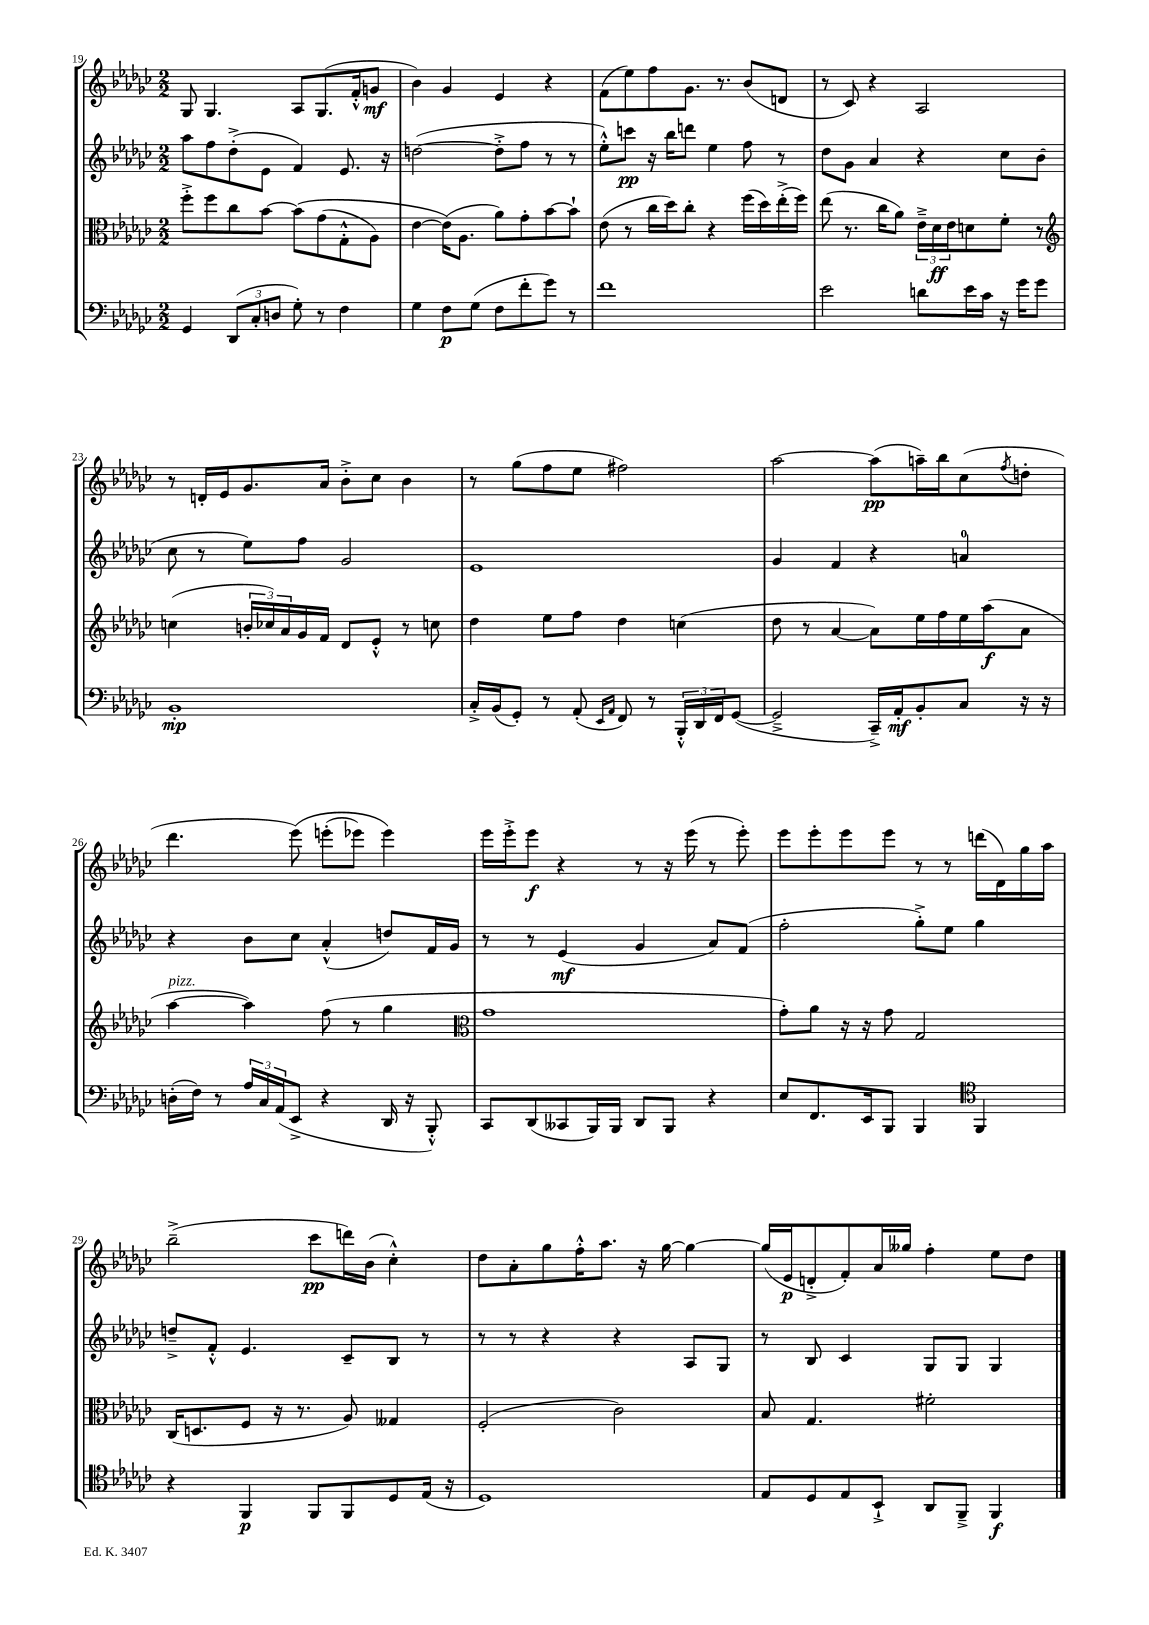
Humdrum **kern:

**kern	**kern	**kern	**kern
*staff4	*staff3	*staff2	*staff1
*clefF4	*clefC3	*clefG2	*clefG2
*k[b-e-a-d-g-c-]	*k[b-e-a-d-g-c-]	*k[b-e-a-d-g-c-]	*k[b-e-a-d-g-c-]
*M2/2	*M2/2	*M2/2	*M2/2
4GG-	8ff'^	8aa-	8G-
.	8ff	8ff	4.G-
(12DD-	8cc-	(8dd-'^	.
12C-'	.	.	.
.	[8b-	8e-	.
12D	.	.	.
8G-')	&(8b-]	4f)	8A-
8r	(8g-	.	(8.G-
4F	8G-'^^	8.e-	.
.	.	.	16f'^^
.	8A-)	.	8g
.	.	16r	.
=	=	=	=
4G-	[4e-	([2dd	4b-)
8F	(16e-]&)	.	4g-
.	8.A-	.	.
(8G-	.	.	.
8F	8a-)	8dd'^]	4e-
8f'	8g-'	8ff	.
8g-)	[8b-	8r	4r
8r	8b-`]	8r	.
=	=	=	=
1f	(8e-	8ee-'^^)	(8f
.	8r	8ccc	8ee-)
.	16cc-	16r	8ff
.	16dd-)	16bb-	.
.	8cc-'	8ddd	8.g-
.	4r	4ee-	.
.	.	.	8.r
.	(16ff	8ff	(8b-
.	16dd-)	.	.
.	(16ee-'^	8r	8d
.	16ff)	.	.
=	=	=	=
2e-	(8ee-	8dd-	8r
.	8.r	8g-	8c-)
.	.	4a-	4r
.	16cc-	.	.
.	8a-)	.	.
8d	24e-~^	4r	2A-
.	24d-	.	.
.	24e-	.	.
16e-	8d	.	.
16c-	.	.	.
16r	8f'	8cc-	.
16g-	.	.	.
8g-	8r	(8b-	.
=	=	=	=
*	*clefG2	*	*
1BB-'	(4cc	8cc-	8r
.	.	8r	16d'
.	.	.	16e-
.	24b'	8ee-)	8.g-
.	24cc-)	.	.
.	24a-	.	.
.	16g-	8ff	.
.	16f	.	16a-
.	8d-	2g-	8b-'^
.	8e-'^^	.	8cc-
.	8r	.	4b-
.	8cc	.	.
=	=	=	=
16C-'^	4dd-	1e-	8r
(16BB-	.	.	.
8GG-')	.	.	(8gg-
8r	8ee-	.	8ff
(8AA-'	8ff	.	8ee-
16qqEE-	.	.	.
16qqAA-	.	.	.
8FF)	4dd-	.	2ff#)
8r	.	.	.
24BBB-'^^	(4cc	.	.
24DD-	.	.	.
24FF	.	.	.
([8GG-	.	.	.
=	=	=	=
2GG-~^]	8dd-	4g-	[2aa-
.	8r	.	.
.	[4a-	4f	.
16CC-~^)	8a-])	4r	(8aa-]
16AA-'	.	.	.
8BB-'	16ee-	.	16aa~)
.	16ff	.	16bb-
8C-	16ee-	4a	(8cc-
.	(16aa-	.	.
.	.	.	8qff
16r	8a-	.	8dd'
16r	.	.	.
=	=	=	=
(16D'	[4aa-	4r	4.ddd-
16F)	.	.	.
8r	.	.	.
24A-	4aa-])	8b-	.
24C-	.	.	.
(24AA-	.	.	.
8EE-^	.	8cc-	&(8eee-)
4r	(8ff	(4a-'^^	(8eee'
.	8r	.	8eee-)
16DD-	4gg-	8dd)	4eee-&)
16r	.	.	.
8BBB-'^^)	.	16f	.
.	.	16g-	.
=	=	=	=
*	*clefC3	*	*
8CC-	1g-	8r	16eee-
.	.	.	16eee-'^
(8DD-	.	8r	8eee-
8CC--	.	(4e-	4r
16BBB-)	.	.	.
16BBB-	.	.	.
8DD-	.	4g-	8r
8BBB-	.	.	16r
.	.	.	(16eee-
4r	.	8a-)	8r
.	.	(8f	8eee-')
=	=	=	=
8E-	8g-')	2ff'	8eee-
8.FF	8a-	.	8eee-'
.	16r	.	8eee-
16EE-	16r	.	.
8BBB-	8g-	.	8eee-
4BBB-	2G-	8gg-'^)	8r
.	.	8ee-	8r
*clefC4	*	*	*
4FF	.	4gg-	(16ddd
.	.	.	16d-)
.	.	.	16gg-
.	.	.	16aa-
=	=	=	=
4r	(16C-	8dd~^	(2bb-~^
.	8.D	.	.
.	.	8f'^^	.
4FF	8F	4.e-	.
.	16r	.	.
.	8.r	.	.
8FF	.	.	8ccc-
8FF	8A-)	8c-~	16ddd)
.	.	.	(16b-
8D-	4G--	8B-	4cc-'^^)
(16E-	.	8r	.
16r	.	.	.
=	=	=	=
1D-)	(2F'	8r	8dd-
.	.	8r	8a-'
.	.	4r	8gg-
.	.	.	16ff'^^
.	.	.	8.aa-
.	2c-)	4r	.
.	.	.	16r
.	.	.	[16gg-
.	.	8A-	4gg-_
.	.	8G-	.
=	=	=	=
8E-	8B-	8r	(16gg-]
.	.	.	16e-
8D-	4.G-	8B-	8d'^
8E-	.	4c-	8f')
8BB-`^	.	.	16a-
.	.	.	16gg--
8AA-	2f#'	8G-	4ff'
8FF~^	.	8G-	.
4FF	.	4G-	8ee-
.	.	.	8dd-
==	==	==	==
*-	*-	*-	*-
